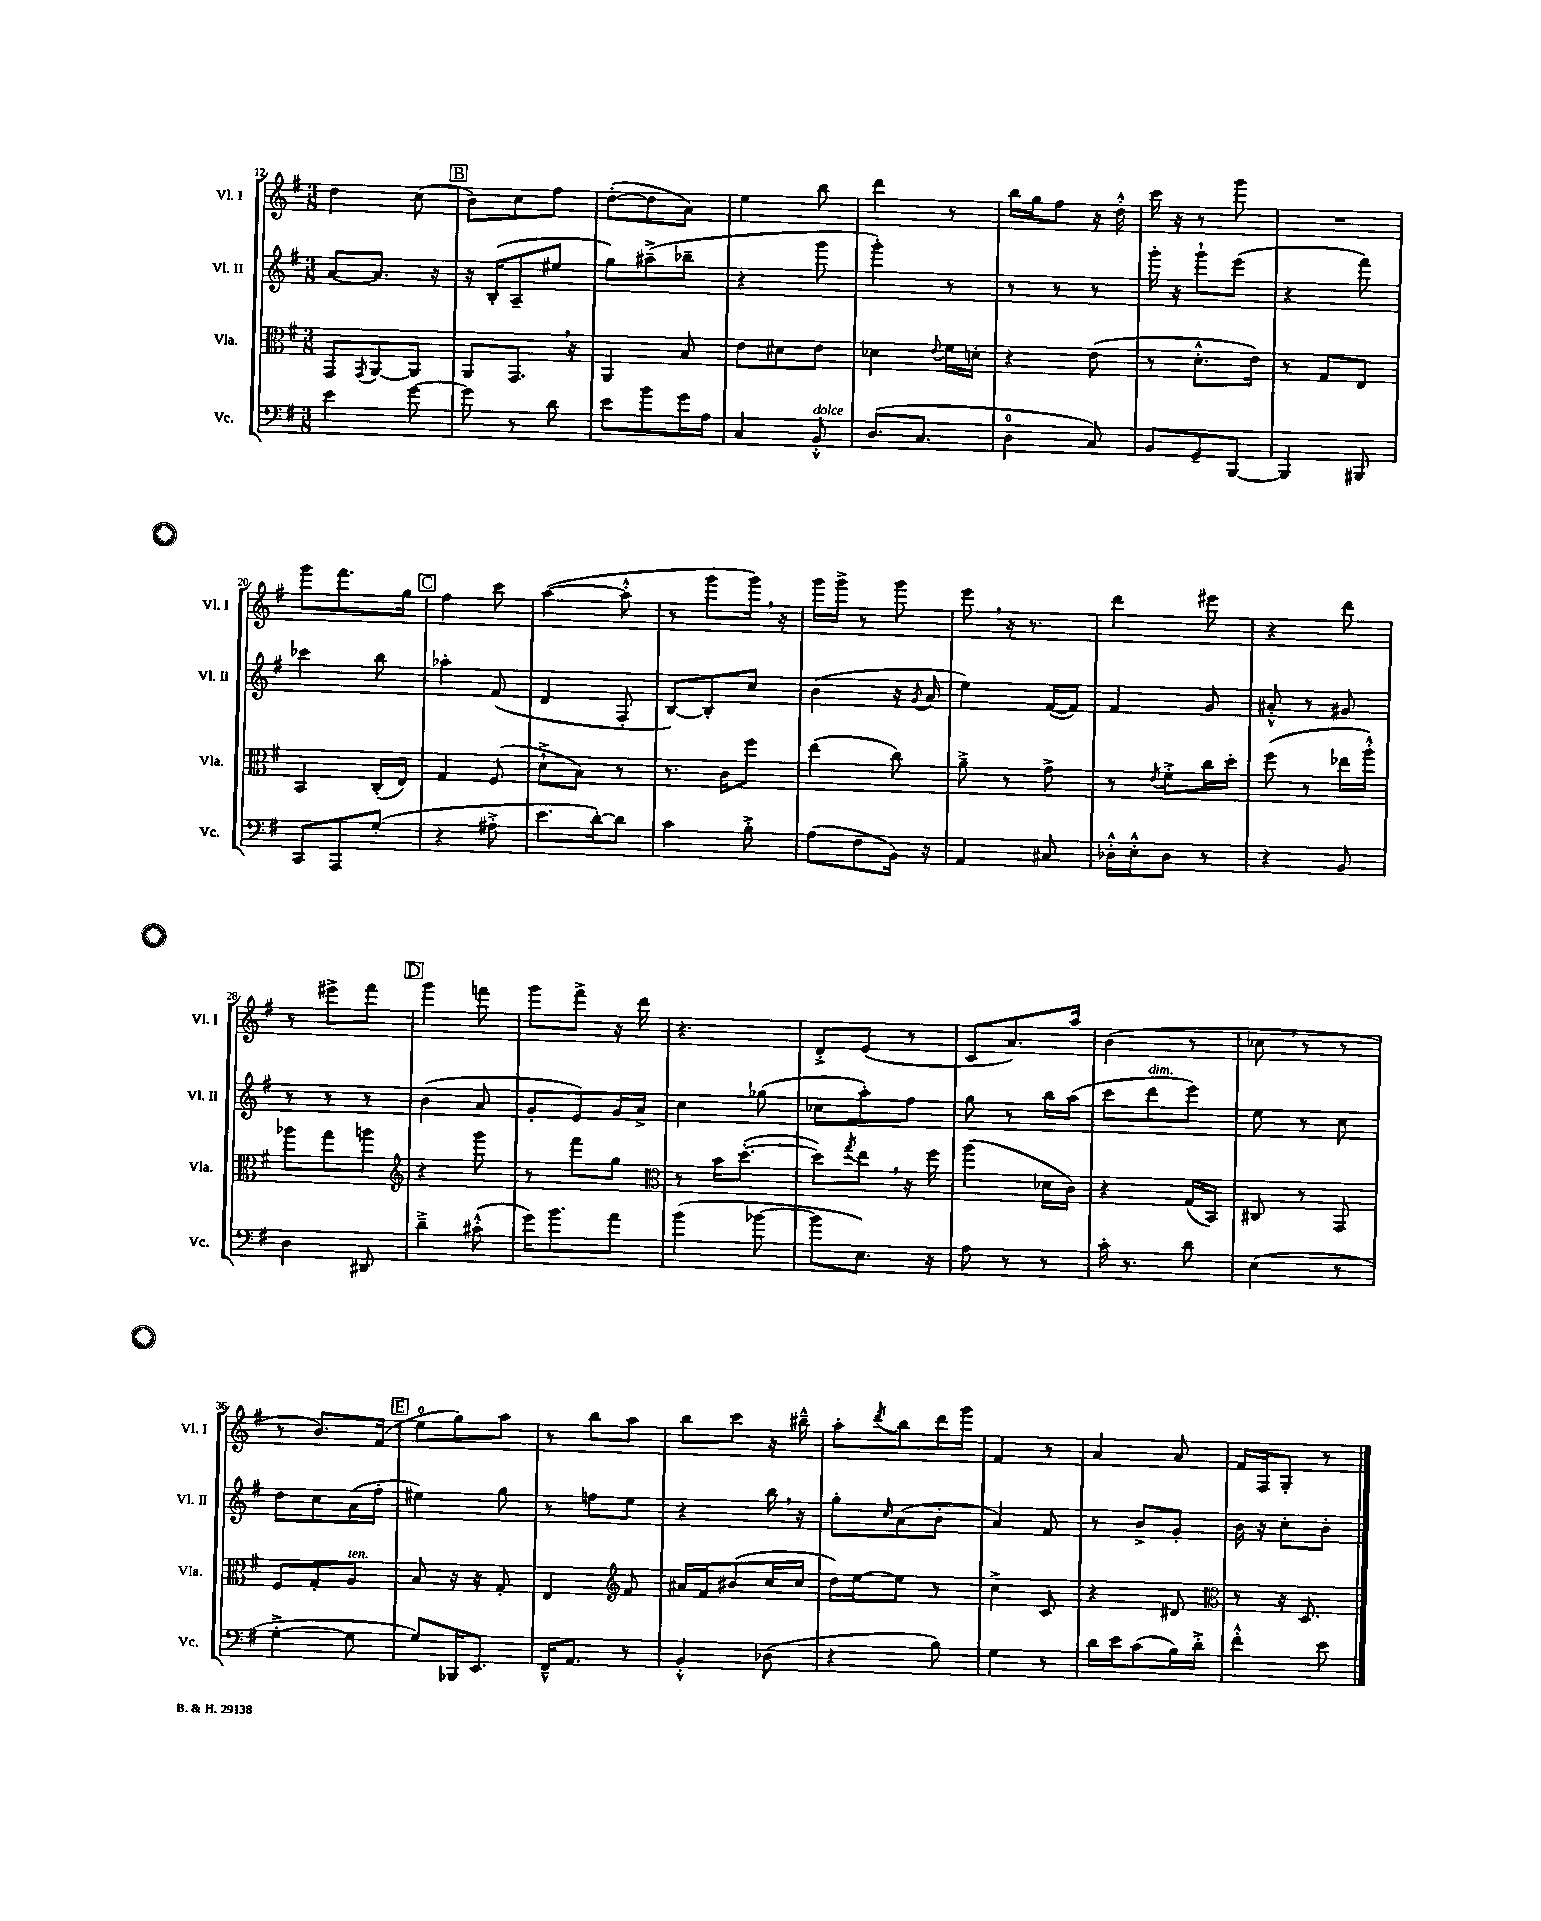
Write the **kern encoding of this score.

**kern	**kern	**kern	**kern
*staff4	*staff3	*staff2	*staff1
*clefF4	*clefC3	*clefG2	*clefG2
*k[f#]	*k[f#]	*k[f#]	*k[f#]
*M3/8	*M3/8	*M3/8	*M3/8
4e	8GG	[8a	4dd
.	8qGG	.	.
.	[8AA	8.a]	.
[8g	8AA]	.	(8cc
.	.	16r	.
=	=	=	=
8g]	8AA	16r	8b)
.	.	(16B'	.
8r	8.GG	8A~	8cc
8d	.	8ee#	8ff#
.	16r	.	.
=	=	=	=
8e	4AA	8gg)	([8dd'
8b	.	(8aa#~^	8dd]
16g	8B	8bb-~	8a)
16A	.	.	.
=	=	=	=
4C	8e	4r	4ee
.	8d#	.	.
8BB'^^	8e	8ggg	8bb
=	=	=	=
(8.D	4d-	4ggg')	4ddd
8.C	.	.	.
.	8qqe	.	.
.	16f#	8r	8r
.	16d'	.	.
=	=	=	=
4D	4r	8r	16bb
.	.	.	16gg
.	.	8r	8ff#
8C)	(8e	8r	16r
.	.	.	16dd'^^
=	=	=	=
8BB	8r	16ggg'	16ccc
.	.	16r	16r
8GG~	8.d'^^	8ggg`	8r
[8BBB	.	(8eee	8ggg
.	16e)	.	.
=	=	=	=
4BBB]	8r	4r	4.r
.	8G	.	.
8BBB#	8E	8fff#)	.
=	=	=	=
8CC	4BB	4ccc-	8ggg
8AAA	.	.	8.fff#
(8G'	(16C'	8bb	.
.	16E)	.	16gg
=	=	=	=
4r	4G	4aa-'	4ff#
8A#'^	(8F#	(8f#	8ccc
=	=	=	=
8.e	8d`^	4d	([4aa
.	8B)	.	.
[16d')	.	.	.
8d]	8r	8F#'	8aa'^^]
=	=	=	=
4c	8.r	[8B)	8r
.	.	8B']	8ggg
.	16c	.	.
8B'^	8ff#	8cc	16ggg)
.	.	.	16r
=	=	=	=
(8A	(4ee	(4b	16ggg
.	.	.	16ggg^
8F#	.	.	8r
16BB)	8cc)	16r	8ggg
.	.	8qg	.
16r	.	16a	.
=	=	=	=
4AA	8a~^	4ee)	8eee
.	8r	.	16r
.	.	.	8.r
8C#	8g^	([16f#	.
.	.	16f#])	.
=	=	=	=
16D-'^^	8r	4f#	4ddd
16E'^^	.	.	.
.	8qe	.	.
8D-	8f#'^	.	.
8r	16cc	8g	8eee#
.	16dd'	.	.
=	=	=	=
4r	(8ff#	8a#'^^	4r
.	8r	8r	.
8BB	16ee-	8g#	8ddd
.	16aa'^^)	.	.
=	=	=	=
4D	8aa-	8r	8r
.	8gg	8r	8eee#^
8DD#	8aa	8r	8fff#
=	=	=	=
*	*clefG2	*	*
4d~^	4r	(4b	4ggg
(8c#'^^	8ggg	8a	8fff
=	=	=	=
16g)	8r	8g'	8ggg
8.b	.	.	.
.	8fff#	8e)	8fff#^
8a	8gg	16g	16r
.	.	16a^	16ddd
=	=	=	=
*	*clefC3	*	*
(4b	8r	4cc	4.r
.	16b	.	.
.	([8.dd'	.	.
[8b-	.	(8gg-	.
=	=	=	=
8b-]	8dd])	8cc-	8d'^
.	8qgg	.	.
8.E)	8ee	8aa')	(8e
.	16r	8ff#	8r
16r	16ff#	.	.
=	=	=	=
8A	(4aa	8gg	8c
8r	.	8r	8.a)
8r	16d-	16bb	.
.	16c)	(16aa	16aa
=	=	=	=
16c'	4r	8ccc	(4b
8.r	.	.	.
.	.	8ddd	.
8d	(16G	8eee)	8r
.	16BB)	.	.
=	=	=	=
(4E	8C#	8ee	8cc-
.	8r	8r	8r
8r	8GG	8cc	8r
=	=	=	=
[4G'^	8F#	8dd	8r
.	8G'	8cc	8.b)
8G]	8A	(16a	.
.	.	16ff#'	(16f#
=	=	=	=
8G)	8B	4ee#)	8ee
16BBB-	16r	.	8gg)
8.EE	16r	.	.
.	8G'	8gg	8aa
=	=	=	=
16FF#~^^	4E	8r	8r
8.AA	.	.	.
.	.	8ff	8bb
*	*clefG2	*	*
8r	8f#	8ee	8aa
=	=	=	=
4BB'^^	16a#	4r	8bb
.	16f#	.	.
.	(8b#	.	8ccc
(8D-	16cc	16bb	16r
.	16cc	16r	16bb#~^^
=	=	=	=
4r	16dd)	8gg'	8aa'
.	[16ee	.	.
.	.	16qqcc	8qddd
.	8ee]	(8a	8bb
8B)	8r	8b'	16ddd
.	.	.	16ggg
=	=	=	=
4G	4cc^	4a)	4f#
8r	8c	8f#	8r
=	=	=	=
16d	4r	8r	4a
16e	.	.	.
(8c	.	8b^	.
16B)	8d#	8g'	8a
16d'^	.	.	.
=	=	=	=
*	*clefC3	*	*
4f#'^^	8r	16b	16f#
.	.	16r	16F#
.	16r	8cc'	8G'
.	8.D	.	.
8e	.	8b'	8r
==	==	==	==
*-	*-	*-	*-
